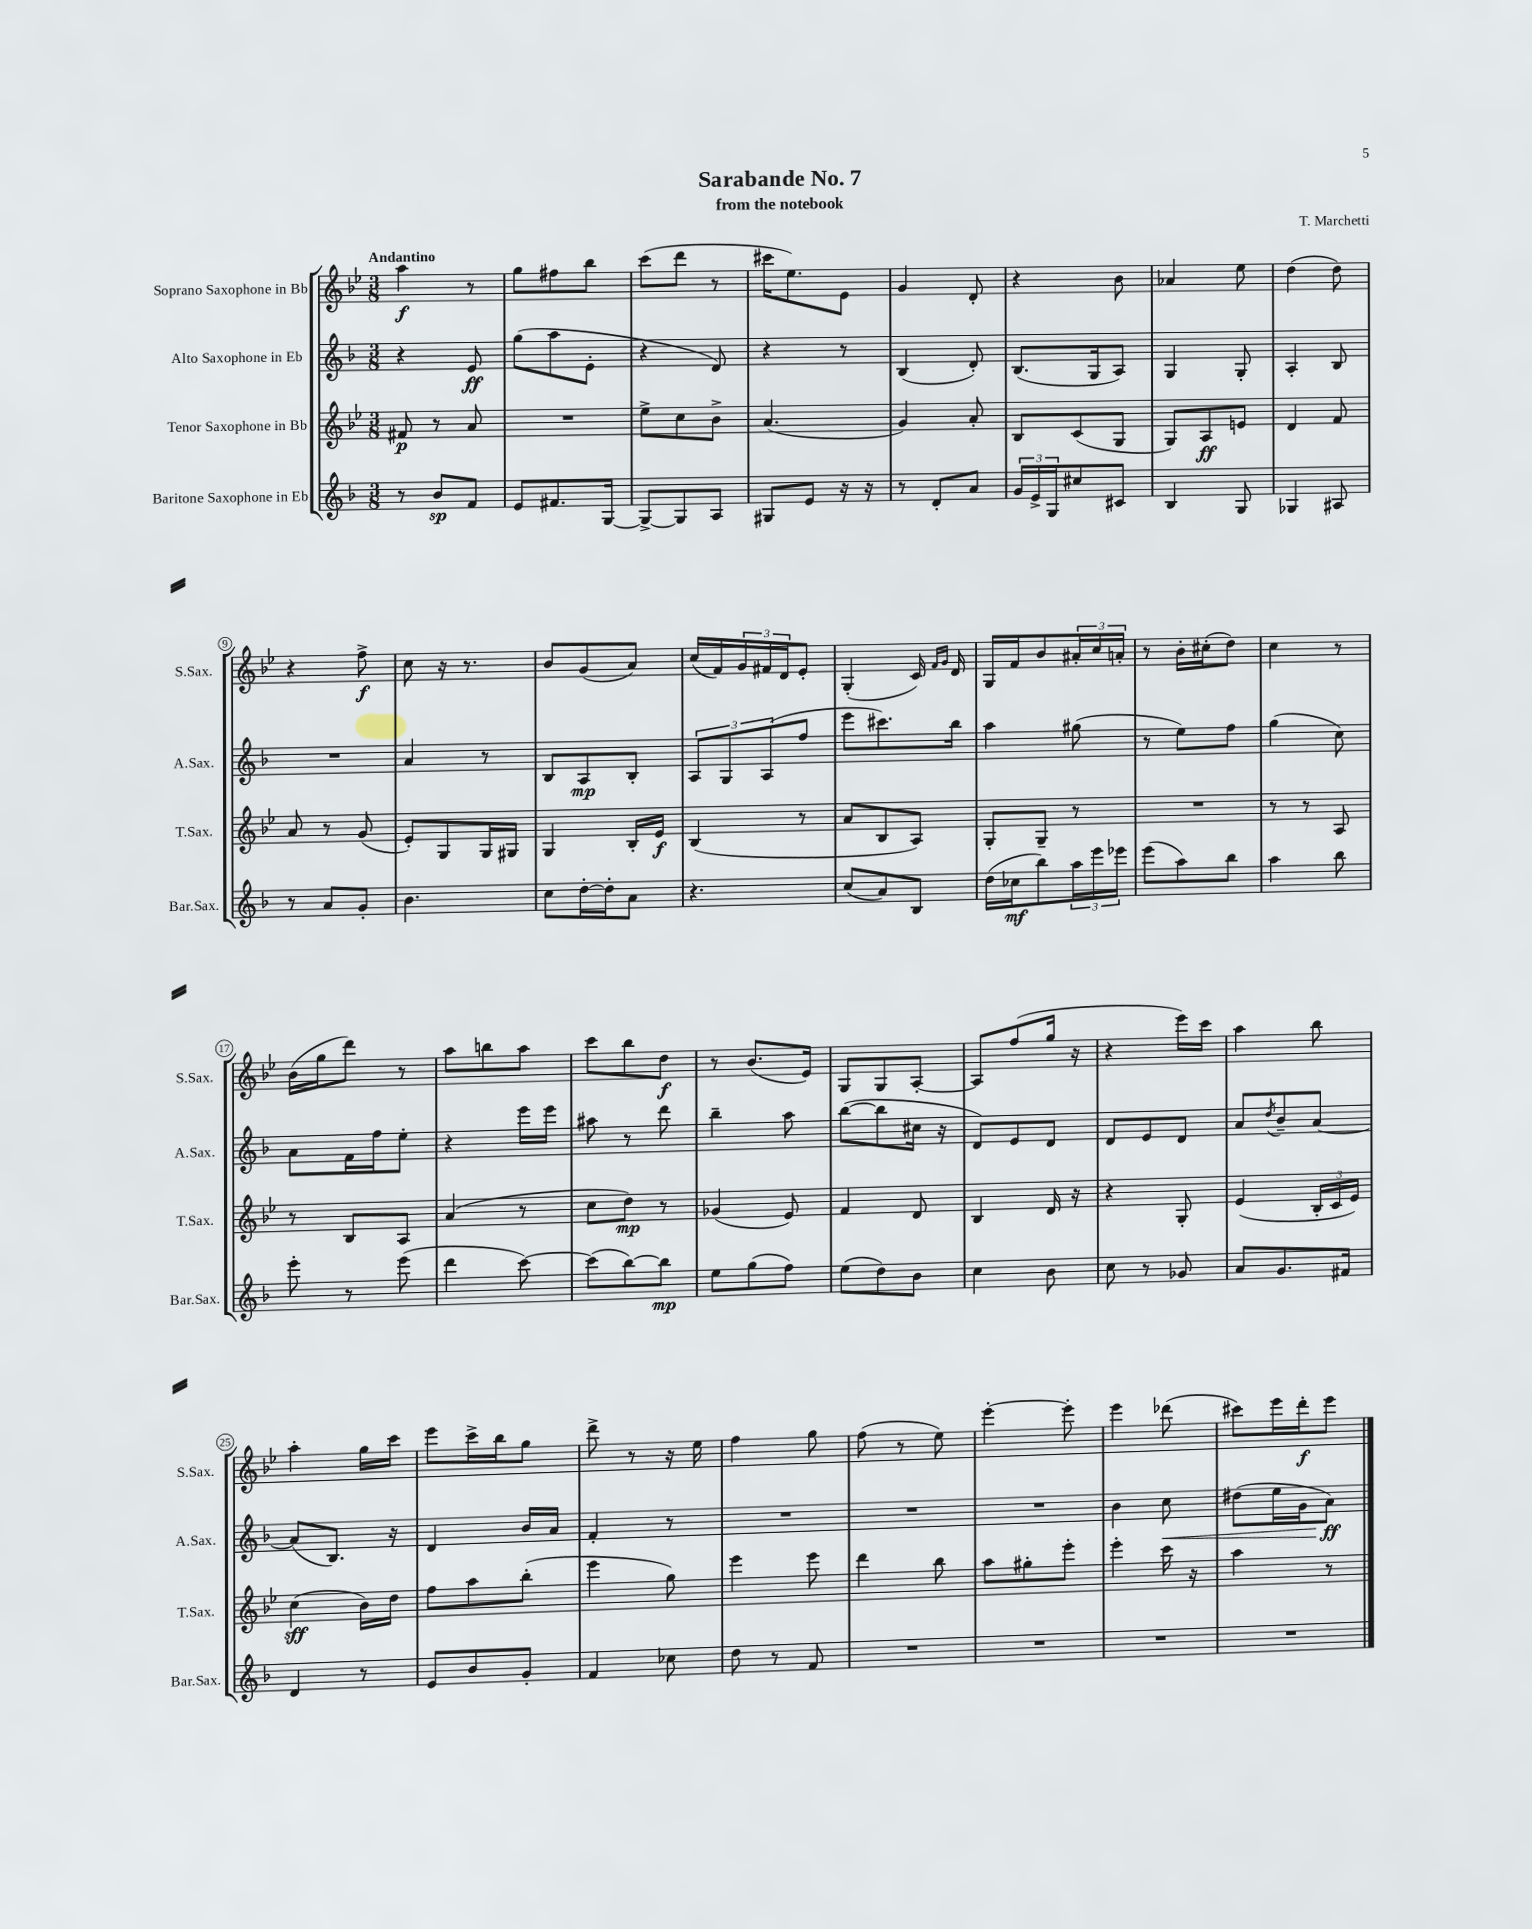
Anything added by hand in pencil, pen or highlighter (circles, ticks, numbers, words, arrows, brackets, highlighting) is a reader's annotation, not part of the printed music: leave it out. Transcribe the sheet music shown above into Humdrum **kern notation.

**kern	**kern	**kern	**kern
*staff4	*staff3	*staff2	*staff1
*clefG2	*clefG2	*clefG2	*clefG2
*k[b-]	*k[b-e-]	*k[b-]	*k[b-e-]
*M3/8	*M3/8	*M3/8	*M3/8
8r	8f#/	4r	4aa\
8b-/L	8r	.	.
8f/J	8a/	8e/	8r
=	=	=	=
8e/L	4.r	(8gg\L	8gg\L
8.f#/	.	8aa\	8ff#\
.	.	8e'\J	8bb-\J
[16G/Jk	.	.	.
=	=	=	=
8G^/_L	8ee-^\L	4r	(8ccc\L
8G/]	8cc\	.	8ddd\J
8A/J	8b-^\J	8d/)	8r
=	=	=	=
8G#/L	(4.a/	4r	16ccc#\LK
.	.	.	8.ee-\)
8e/J	.	.	.
16r	.	8r	8e-\J
16r	.	.	.
=	=	=	=
8r	4g/)	(4B-/	4g/
8d'/L	.	.	.
8a/J	8a'/	8d'/)	8d'/
=	=	=	=
24g/LL	8B-/L	(8.B-/L	4r
24e^/	.	.	.
24G/J	.	.	.
8cc#/	(8c/	.	.
.	.	16G/k	.
8c#/J	8G/J	8A/J)	8b-\
=	=	=	=
4B-/	8G/L)	4G/	4a-/
.	8A/	.	.
8G/	8e/J	8G'/	8ee-\
=	=	=	=
4G-/	4d/	4A'/	(4dd\
8A#/	8f/	8B-/	8dd\)
=	=	=	=
8r	8a/	4.r	4r
8a/L	8r	.	.
8g'/J	(8g/	.	8ff^\
=	=	=	=
4.b-\	8e-'/L)	4a/	8cc\
.	8G/	.	16r
.	.	.	8.r
.	16G/L	8r	.
.	16G#/JJ	.	.
=	=	=	=
8cc\L	4G/	8B-/L	8b-/L
[16dd'\L	.	8A/	(8g/
16dd'\]J	.	.	.
8a\J	16B-'/LL	8B-'/J	8a/J)
.	16e-/JJ	.	.
=	=	=	=
4.r	(4B-/	12A/L	(16cc/LL
.	.	.	16f/)
.	.	12G/	.
.	.	.	24g/
.	.	(12A/	24f#/
.	.	.	24d/J
.	8r	8ff/J	8e-'/J
=	=	=	=
(8cc/L	8a/L	8eee\L	(4G'/
8a/)	8B-/	8.ccc#\)	.
8B-/J	8A/J)	.	16c/)
.	.	.	16qqf/LL
.	.	.	16qqg/JJ
.	.	16bb-\Jk	16d/
=	=	=	=
(16dd\LL	8G'/L	4aa\	16G/LL
16cc-\J	.	.	16f/J
8bb-\)	8G~/J	.	8b-/
24aa\L	8r	(8gg#\	24a#'/L
24eee\	.	.	24cc/
24eee-\JJ	.	.	24a'/JJ
=	=	=	=
(8eee\L	4.r	8r	8r
8aa\)	.	8ee\L)	16b-'\LL
.	.	.	(16cc#'\J
8bb-\J	.	8ff\J	8dd\J)
=	=	=	=
4aa\	8r	(4gg\	4cc\
.	8r	.	.
8bb-\	8A/	8cc\)	8r
=	=	=	=
8eee'\	8r	8a\L	(16b-\LL
.	.	.	16gg\J
8r	8B-/L	16f\L	8ddd\J)
.	.	16ff\J	.
(8eee\	8A/J	8ee'\J	8r
=	=	=	=
4ddd\	(4a/	4r	8aa\L
.	.	.	8bb\
[8ccc\)	8r	16eee\LL	8aa\J
.	.	16eee\JJ	.
=	=	=	=
(8ccc\]L	8cc\L	8aa#\	8ccc\L
[8bb-\)	8dd\J)	8r	8bb-\
8bb-\]J	8r	8ddd\	8dd\J
=	=	=	=
8ee\L	(4g-/	4bb-~\	8r
(8gg\	.	.	(8.b-/L
8ff\J)	8e-/)	8aa\	.
.	.	.	16e-/Jk)
=	=	=	=
(8ee\L	4f/	([8bb-\L	8G/L
8dd\)	.	8bb-\]	8G/
8b-\J	8d/	16cc#\Jk	[8A'/J
.	.	16r	.
=	=	=	=
4cc\	4B-/	8d/L)	8A/]L
.	.	8e/	(8ff/
8b-\	16d/	8d/J	16gg/Jk
.	16r	.	16r
=	=	=	=
8cc\	4r	8d/L	4r
8r	.	8e/	.
8g-/	8G'/	8d/J	16eee-\LL)
.	.	.	16ccc\JJ
=	=	=	=
8a/L	(4e-/	8a/L	4aa\
.	.	8qdd/	.
8.g/	.	8b-~/	.
.	24B-'/LL	[8a/J	8bb-\
.	24c/	.	.
16f#/Jk	.	.	.
.	24e-/JJ)	.	.
=	=	=	=
4d/	(4cc\	(8a/]L	4aa'\
.	.	8.B-/J)	.
8r	16b-\LL)	.	16gg\LL
.	16dd\JJ	16r	16ccc\JJ
=	=	=	=
8e/L	8ff\L	4d/	8eee-\L
8b-/	8aa\	.	16ccc^\L
.	.	.	16bb-\J
8g'/J	(8bb-'\J	16b-/LL	8gg\J
.	.	16a/JJ	.
=	=	=	=
4f/	4eee-\	4f'/	8ddd^\
.	.	.	8r
8cc-\	8gg\)	8r	16r
.	.	.	16ee-\
=	=	=	=
8dd\	4eee-\	4.r	4ff\
8r	.	.	.
8f/	8eee-\	.	8gg\
=	=	=	=
4.r	4ddd\	4.r	(8ff\
.	.	.	8r
.	8bb-\	.	8ee-\)
=	=	=	=
4.r	8aa\L	4.r	[4eee-'\
.	8gg#'\	.	.
.	8eee-'\J	.	8eee-'\]
=	=	=	=
4.r	4eee-'\	4b-\	4eee-\
.	16ccc\	8cc\	(8ddd-\
.	16r	.	.
=	=	=	=
4.r	4aa\	(8dd#\L	8ccc#\L)
.	.	16ee\L	16eee-\L
.	.	16g\J	16ddd'\J
.	8r	8a\J)	8eee-\J
==	==	==	==
*-	*-	*-	*-
